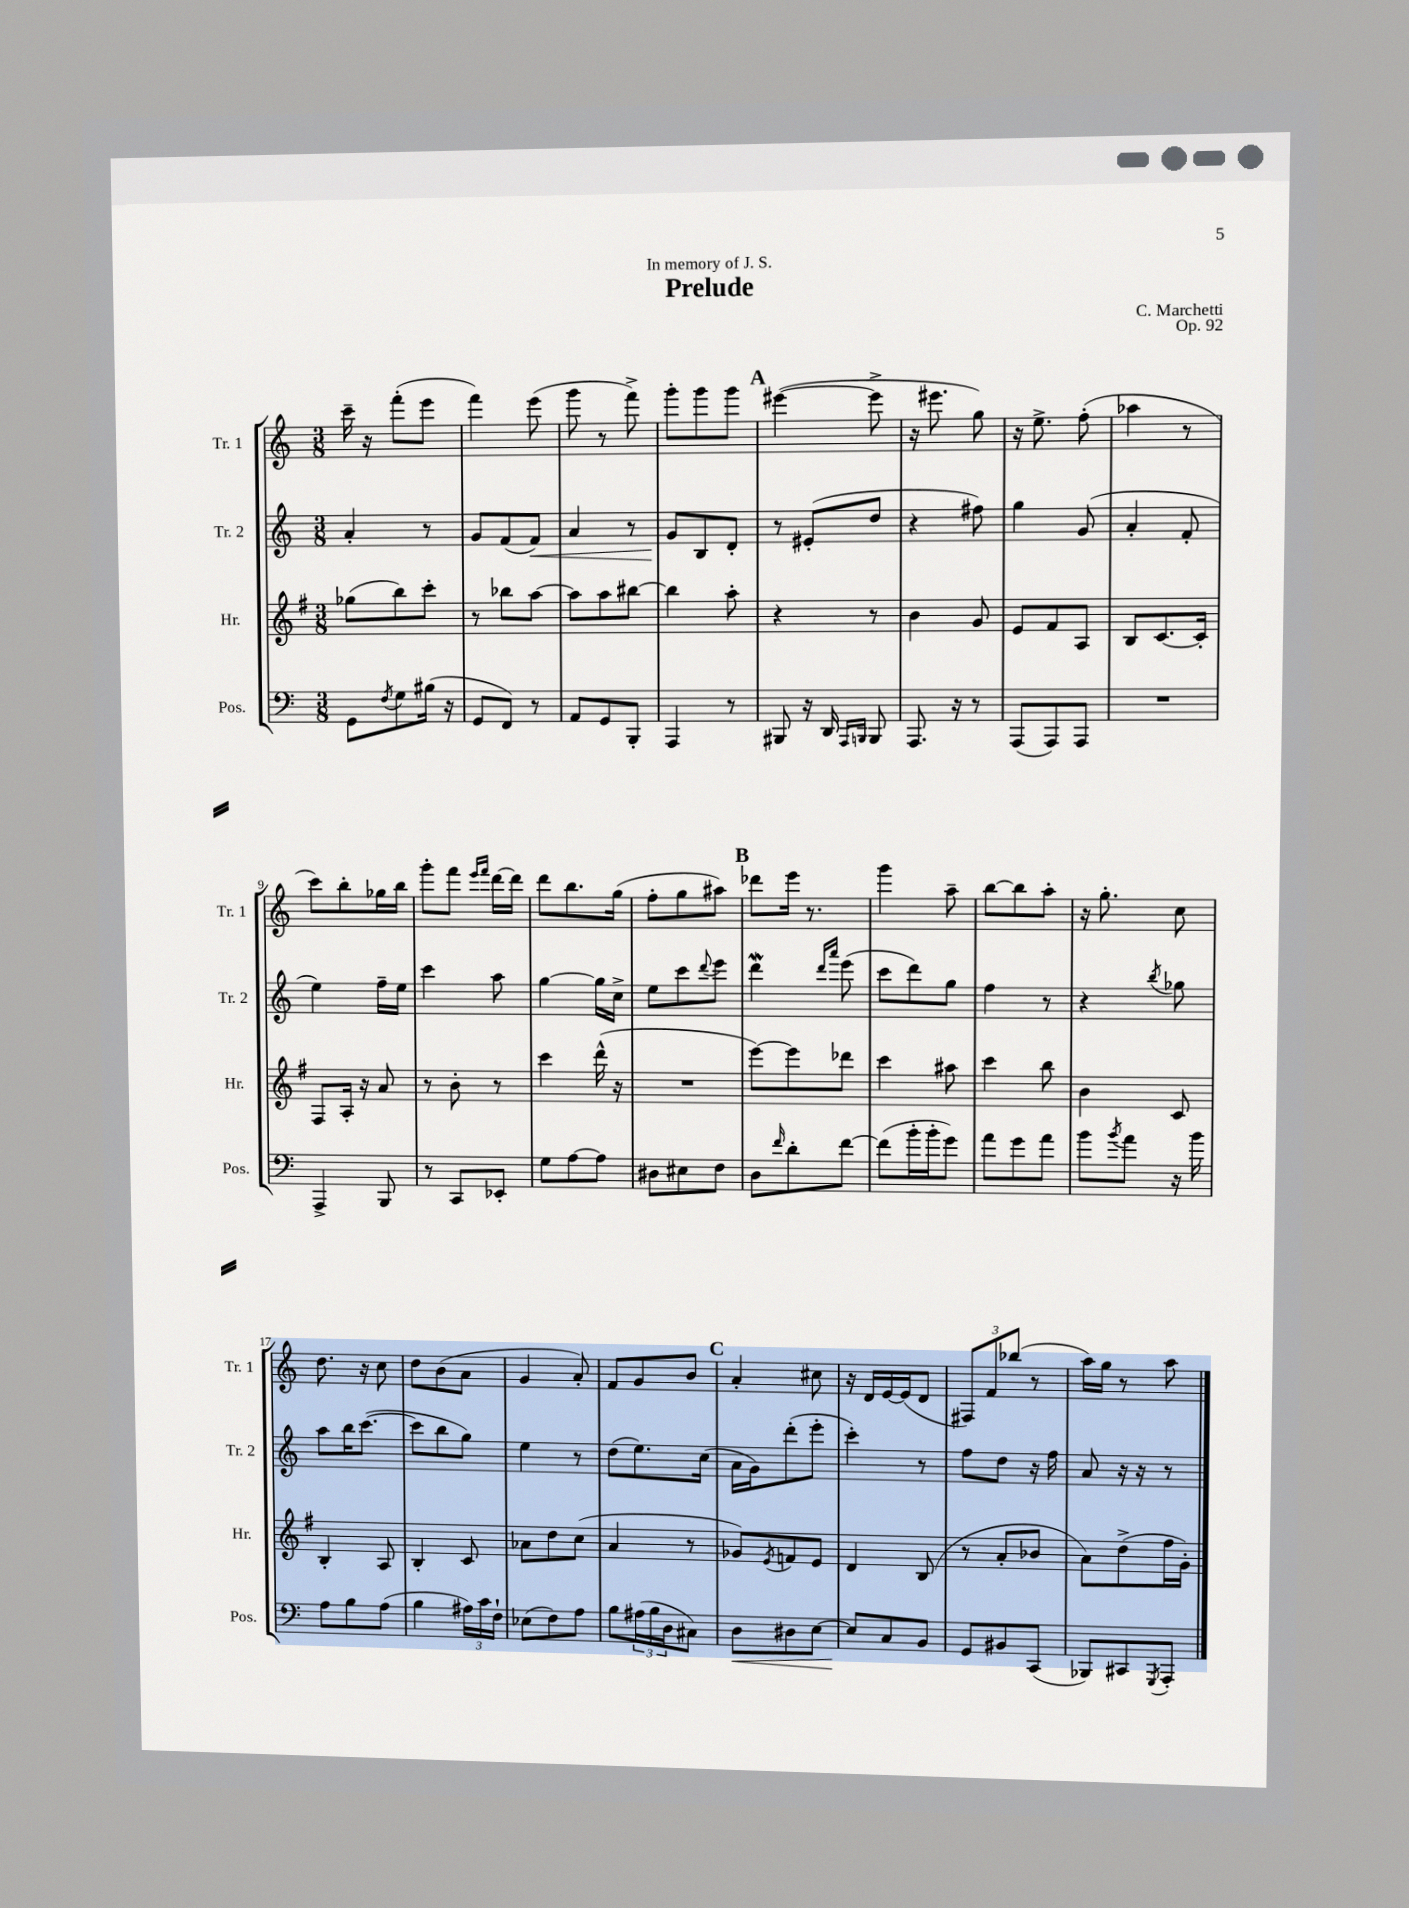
\header { title = "Prelude" composer = "C. Marchetti" dedication = "In memory of J. S." opus = "Op. 92" }
<<
\new StaffGroup <<
\new Staff = "s0" \with { instrumentName = "Tr. 1" shortInstrumentName = "Tr. 1" } {
    \clef treble \key c \major \numericTimeSignature \time 3/8
    c'''16-- r16 f'''8-.( e'''8 |
    f'''4) e'''8( |
    g'''8 r8 f'''8->) |
    g'''8-. g'''8 g'''8 |
    \mark \markup { \bold "A" } eis'''4~( eis'''8-> |
    r16 eis'''8. g''8) |
    r16 e''8.-> f''8-.( |
    aes''4 r8 |
    c'''8) b''8-. ges''16 b''16 |
    g'''8-. f'''8 \grace { e'''16 f'''16 } d'''16~ d'''16 |
    d'''8 b''8. g''16( |
    f''8-. g''8 ais''8) |
    \mark \markup { \bold "B" } des'''8 e'''16 r8. |
    g'''4 a''8-- |
    b''8~ b''8 a''8-. |
    r16 g''8.-. c''8 |
    d''8. r16 c''8 |
    d''8 b'8( a'8 |
    g'4 a'8-.) |
    f'8 g'8 b'8 |
    \mark \markup { \bold "C" } a'4-. cis''8 |
    r16 d'16 e'16~ e'16( d'8 |
    \tuplet 3/2 { fis8) f'8 bes''8( } r8 |
    a''16) g''16 r8 a''8 \bar "|." |
}
\new Staff = "s1" \with { instrumentName = "Tr. 2" shortInstrumentName = "Tr. 2" } {
    \clef treble \key c \major \numericTimeSignature \time 3/8
    a'4-. r8 |
    g'8 f'8( f'8\<) |
    a'4 r8 |
    g'8\! b8 d'8-. |
    \mark \markup { \bold "A" } r8 eis'8-.( d''8 |
    r4 fis''8) |
    g''4 g'8( |
    a'4-. f'8-. |
    e''4) f''16-- e''16 |
    c'''4 a''8 |
    g''4~ g''16 c''16-> |
    e''8 c'''8 \appoggiatura { d'''8 } e'''8 |
    \mark \markup { \bold "B" } d'''4\mordent \grace { d'''16 a'''16 } e'''8( |
    c'''8 d'''8) g''8 |
    f''4 r8 |
    r4 \acciaccatura { b''8 } ges''8 |
    a''8 b''16 c'''8.~( |
    c'''8 b''8 g''8) |
    e''4 r8 |
    d''8( e''8.) c''16( |
    \mark \markup { \bold "C" } a'16 g'16) d'''8-.( e'''8-. |
    c'''4-.) r8 |
    f''8 d''8 r16 f''16 |
    a'8 r16 r16 r8 \bar "|." |
}
\new Staff = "s2" \with { instrumentName = "Hr." shortInstrumentName = "Hr." } {
    \clef treble \key g \major \numericTimeSignature \time 3/8
    ges''8( b''8) c'''8-. |
    r8 bes''8 a''8~ |
    a''8 a''8 bis''8~ |
    bis''4 a''8-. |
    \mark \markup { \bold "A" } r4 r8 |
    b'4 g'8 |
    e'8 fis'8 a8 |
    b8 c'8.~ c'16-. |
    fis8 a16-. r16 a'8 |
    r8 b'8-. r8 |
    c'''4 d'''16-^( r16 |
    R4. |
    \mark \markup { \bold "B" } e'''8~) e'''8 des'''8 |
    c'''4 ais''8 |
    c'''4 b''8 |
    b'4 c'8 |
    b4-. a8 |
    b4-. c'8 |
    aes'8 d''8 c''8( |
    a'4 r8 |
    \mark \markup { \bold "C" } ges'8) \acciaccatura { e'8 } f'8 e'8 |
    d'4 b8( |
    r8 a'8-. bes'8 |
    a'8) d''8->( fis''16 g'16-.) \bar "|." |
}
\new Staff = "s3" \with { instrumentName = "Pos." shortInstrumentName = "Pos." } {
    \clef bass \key c \major \numericTimeSignature \time 3/8
    g,8 \acciaccatura { f8 } g8 bis16( r16 |
    g,8 f,8) r8 |
    a,8 g,8 b,,8-. |
    a,,4 r8 |
    \mark \markup { \bold "A" } bis,,8 r16 d,16 \grace { a,,16 b,,16 } b,,8 |
    a,,8. r16 r8 |
    a,,8( a,,8) a,,8 |
    R4. |
    a,,4-> b,,8 |
    r8 c,8 ees,8-. |
    g8 a8~ a8 |
    dis8 eis8 f8 |
    \mark \markup { \bold "B" } d8 \grace { f'16 } d'8-. f'8~ |
    f'8( b'16-. b'16-. g'8) |
    a'8 g'8 a'8 |
    b'8 \acciaccatura { b'8 } a'8 r16 b'16 |
    a8 b8 a8( |
    b4 \tuplet 3/2 { ais16) c'16 f16-! } |
    ees8( f8) a8 |
    b8 \tuplet 3/2 { ais16( b16 d16 } cis8) |
    \mark \markup { \bold "C" } d8\< dis8 e8~ |
    e8\! c8 b,8 |
    g,8 bis,8 c,8( |
    bes,,8) cis,8 \acciaccatura { g,,8 } a,,8-. \bar "|." |
}
>>
>>
